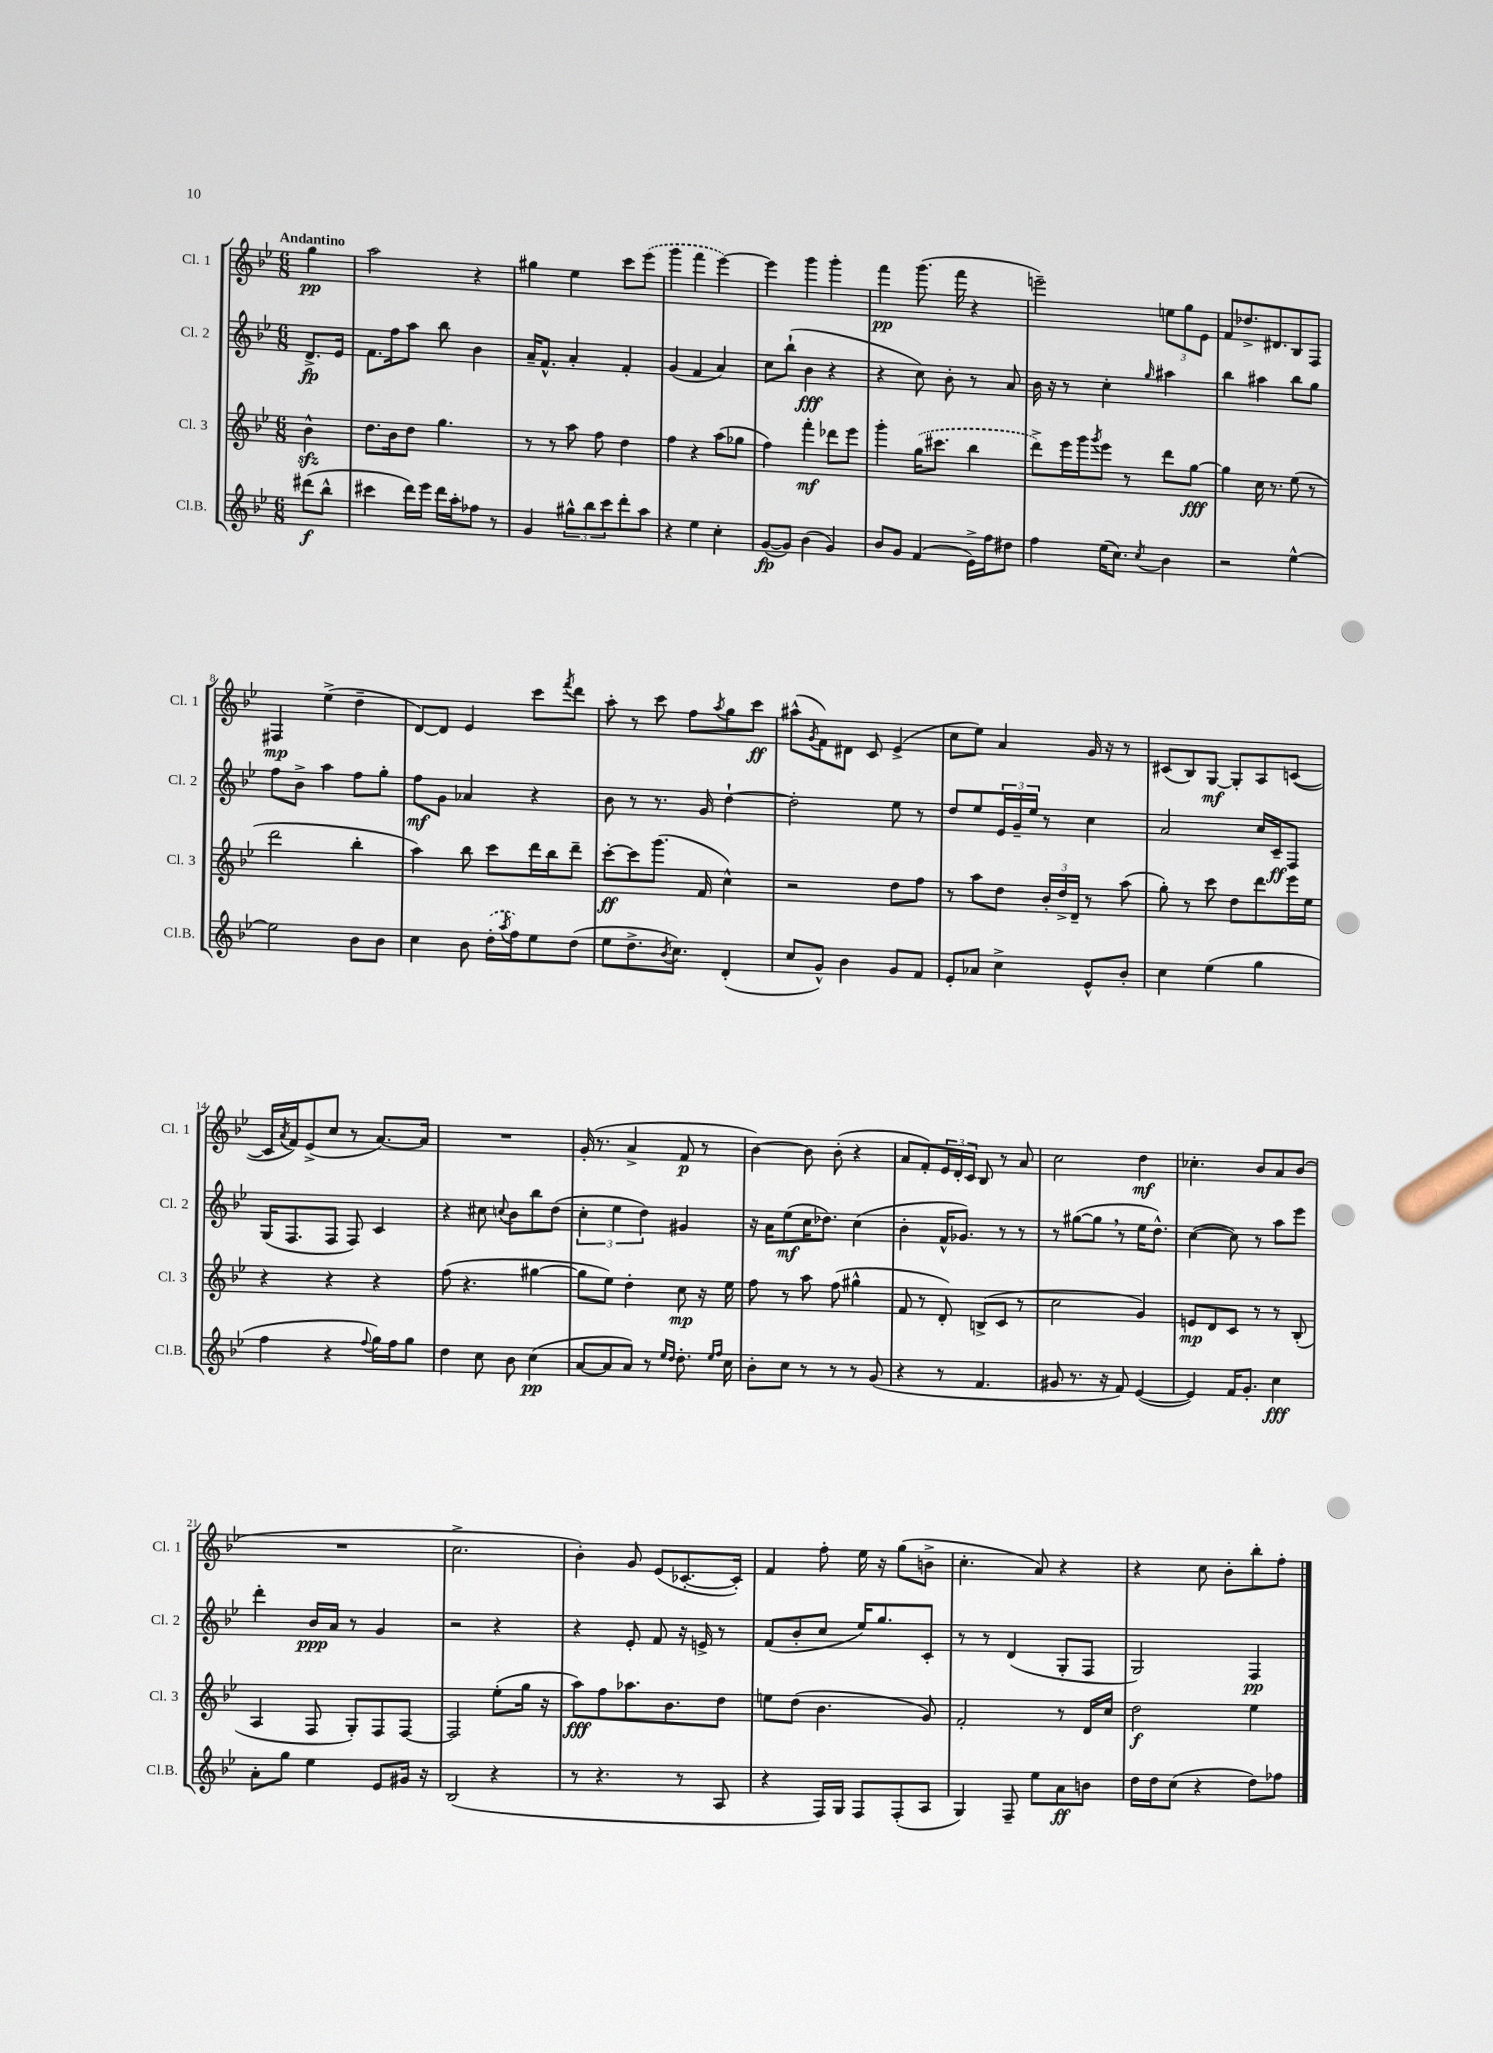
<<
\new StaffGroup <<
\new Staff = "s0" \with { instrumentName = "Cl. 1" shortInstrumentName = "Cl. 1" } {
    \clef treble \key bes \major \numericTimeSignature \time 6/8 \partial 4 \tempo "Andantino"
    g''4\pp |
    a''2 r4 |
    gis''4 ees''4 c'''8 \once \slurDashed ees'''8( |
    g'''4 f'''4 ees'''4~) |
    ees'''4 g'''4 g'''4-. |
    f'''4\pp g'''8.( f'''16 r4 |
    e'''2--) \tuplet 3/2 { e''8 g''8 ees'8 } |
    f'8 des''8.-> dis'8. bes8 f8 |
    fis4\mp ees''4->( d''4-- |
    d'8~) d'8 ees'4 c'''8 \acciaccatura { f'''8 } d'''8 |
    a''8-. r8 c'''8 f''8 \acciaccatura { a''8 } g''8 c'''8\ff |
    ais''8-^( \acciaccatura { g'8 } f'8) dis'8 c'8 ees'4->( |
    c''8 ees''8) a'4 g'16 r16 r8 |
    cis'8( bes8) g8~\mf g8-. a8 c'8~( |
    c'16 \acciaccatura { a'8 } f'16) ees'8->( c''8 r8 a'8.~) a'16 |
    R2. |
    g'16-.( r8. a'4-> f'8\p r8 |
    bes'4~) bes'8 bes'8-.( r4 |
    a'8 f'8-.) \tuplet 3/2 { ees'16 d'16-. c'16 } bes8 r8 a'8 |
    c''2 d''4\mf |
    ces''4.-. bes'8 a'8 bes'8( |
    R2. |
    c''2.-> |
    bes'4-.) g'8 ees'8( ces'8.~-. ces'16-.) |
    f'4 f''8-. ees''16 r16 g''8( b'8-> |
    c''4.-. a'8) r4 |
    r4 c''8 bes'8-. bes''8-. f''8-. \bar "|." |
}
\new Staff = "s1" \with { instrumentName = "Cl. 2" shortInstrumentName = "Cl. 2" } {
    \clef treble \key bes \major \numericTimeSignature \time 6/8 \partial 4
    d'8.->\fp ees'16 |
    f'8. f''16 a''8 bes''8 bes'4 |
    a'16-- f'8.-^ a'4-. f'4-. |
    g'4( f'4 a'4) |
    c''8 bes''8-!( bes'4\fff r4 |
    r4 c''8) bes'8-. r8 a'8 |
    bes'16 r16 r8 c''4-. \grace { g''16 } ais''4 |
    bes''4 ais''4 bes''8 g''8 |
    f''8 bes'8-> a''4 f''8 g''8-. |
    f''8\mf g'8 aes'4 r4 |
    bes'8 r8 r8. g'16 d''4~-! |
    d''2-. ees''8 r8 |
    d''8 ees''8 \tuplet 3/2 { ees'16 g'16-- ees''16 } r8 c''4 |
    a'2 c''16 c'16--\ff f8 |
    g16( f8. f8 f8) c'4 |
    r4 cis''8 \appoggiatura { c''8 } bes'8 bes''8 d''8( |
    \tuplet 3/2 { c''4-. ees''4 d''4) } gis'4 |
    r16 a'16 ees''8\mf( c''16 des''8.) c''4( |
    bes'4-. f'16-^ ges'8.) r8 r8 |
    r8 gis''8~( gis''8 \breathe r8 ees''16 d''8.-^) |
    c''4~( c''8) r8 a''8 ees'''8 |
    d'''4-. bes'16\ppp a'16 r8 g'4 |
    r2 r4 |
    r4 ees'8-. f'8 r16 e'16-> r8 |
    f'8( bes'8-. c''8 ees''16) g''8. c'8-. |
    r8 r8 d'4( g8-. f8 |
    g2) f4\pp \bar "|." |
}
\new Staff = "s2" \with { instrumentName = "Cl. 3" shortInstrumentName = "Cl. 3" } {
    \clef treble \key bes \major \numericTimeSignature \time 6/8 \partial 4
    bes'4-^\sfz |
    d''8. bes'16 d''8 g''4. |
    r8 r8 a''8 f''8 d''4 |
    f''4 r4 a''8( ges''8 |
    f''4) f'''4-.\mf des'''8 ees'''8 |
    g'''4-. \once \slurDashed g''16( cis'''8. bes''4 |
    d'''8->) ees'''16 g'''16 \acciaccatura { g'''8 } ees'''8 r8 d'''8 g''8~\fff |
    g''4 c''16 r8. ees''8( r8 |
    d'''2 bes''4-. |
    a''4) bes''8 c'''8 d'''16 bes''16 d'''8-- |
    c'''8~-.\ff c'''8 g'''8.( f'16 c''4-^) |
    r2 d''8 f''8 |
    r8 a''8 d''8 \tuplet 3/2 { bes'16-. d''16-> d'16-- } r8 a''8( |
    g''8-.) r8 c'''8 d''8 d'''8 ees'''16 ees''16 |
    r4 r4 r4 |
    f''8( r4. gis''4~ |
    gis''8 ees''8) d''4-. c''8\mp r16 ees''16 |
    f''8 r8 a''8 f''8( gis''4-^ |
    f'8 r8 d'8-.) b8->( c'8 r8 |
    c''2 g'4) |
    e'8\mp d'8 c'8 r8 r8 bes8-.( |
    a4 f8 g8-.) f8 f8~ |
    f2 ees''8-.( g''16 r16 |
    a''8\fff) f''8 aes''8. bes'8. d''8 |
    e''8 d''8( bes'4. g'8) |
    f'2-. r8 d'16 c''16 |
    d''2\f ees''4 \bar "|." |
}
\new Staff = "s3" \with { instrumentName = "Cl.B." shortInstrumentName = "Cl.B." } {
    \clef treble \key bes \major \numericTimeSignature \time 6/8 \partial 4
    dis'''8\f( bes''8-^ |
    cis'''4 d'''16) ees'''16 d'''16 a''16-. fes''8 r8 |
    g'4 \tuplet 3/2 { gis''8-^ bes''8 c'''8 } d'''8-. a''8 |
    r4 ees''4 c''4-. |
    g'8~\fp( g'8) bes'4( g'4) |
    bes'8 g'8 f'4( ees'16->) f''16 dis''8 |
    f''4 ees''16( c''8.) \acciaccatura { c''8 } bes'4 |
    r2 ees''4~-^ |
    ees''2 bes'8 bes'8 |
    c''4 bes'8 \once \slurDashed d''16-.( \acciaccatura { a''8 } f''16) ees''8 d''8( |
    ees''8 d''8.-> \acciaccatura { bes'8 } c''8.) d'4-.( |
    c''8 g'8-^) bes'4 g'8 f'8 |
    ees'8-. aes'8 c''4-> ees'8-^ bes'8-. |
    c''4 ees''4( g''4 |
    f''4 r4 \appoggiatura { f''8 } g''16) f''16 g''8 |
    d''4 c''8 bes'8 c''4\pp( |
    a'8~ a'8 a'8) r8 \grace { ees''16 d''16 } d''8.-. \grace { ees''16 f''16 } c''16 |
    bes'8-. c''8 r8 r8 r8 g'8( |
    r4 r8 f'4. |
    gis'8 r8. r16 f'8) ees'4~( |
    ees'4) f'16 g'8.-. c''4\fff |
    a'8-. g''8 ees''4 ees'8 gis'16 r16 |
    bes2( r4 |
    r8 r4. r8 a8 |
    r4 f16) g16 f8 f8-.( a8 |
    g4) f8-- ees''8 a'8\ff b'8 |
    d''16 d''16 c''8( r4 d''8) fes''8 \bar "|." |
}
>>
>>
